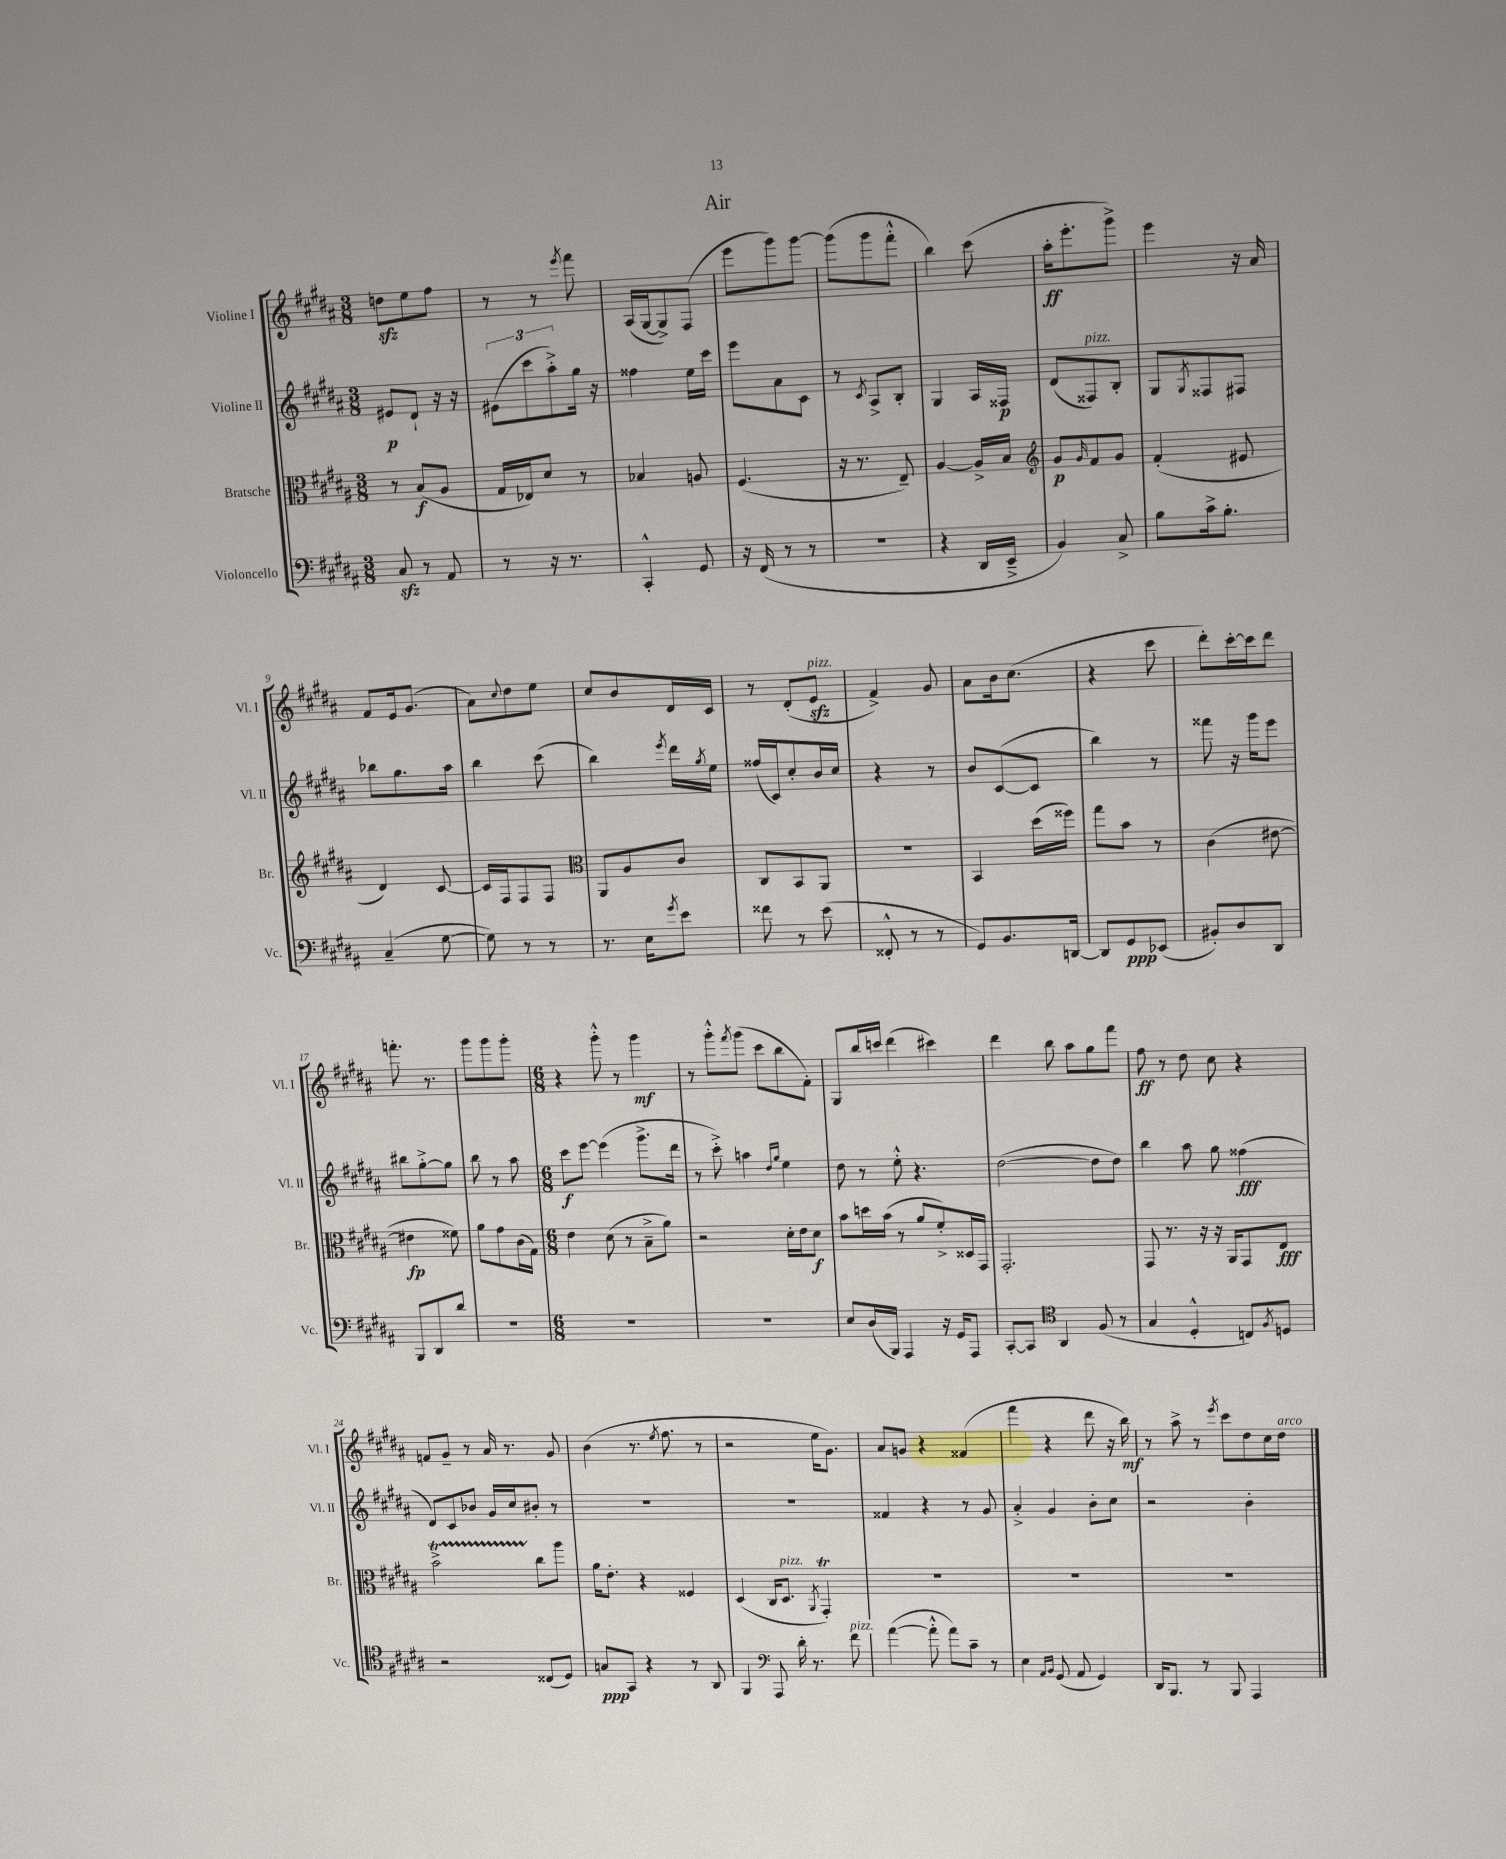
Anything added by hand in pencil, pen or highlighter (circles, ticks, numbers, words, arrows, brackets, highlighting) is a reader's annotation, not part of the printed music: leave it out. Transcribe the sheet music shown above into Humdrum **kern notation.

**kern	**dynam	**kern	**dynam	**kern	**dynam	**kern	**dynam
*part4	*part4	*part3	*part3	*part2	*part2	*part1	*part1
*staff4	*staff4	*staff3	*staff3	*staff2	*staff2	*staff1	*staff1
*I"Violoncello	*	*I"Bratsche	*	*I"Violine II	*	*I"Violine I	*
*I'Vc.	*	*I'Br.	*	*I'Vl. II	*	*I'Vl. I	*
*clefF4	*	*clefC3	*	*clefG2	*	*clefG2	*
*k[f#c#g#d#a#]	*	*k[f#c#g#d#a#]	*	*k[f#c#g#d#a#]	*	*k[f#c#g#d#a#]	*
*M3/8	*	*M3/8	*	*M3/8	*	*M3/8	*
=1	=1	=1	=1	=1	=1	=1	=1
8C#zz/	.	8r	.	8e#X/L	p	8ddnzz\L	.
8r	.	(8B/L	f	8d#`/J	.	8ee\	.
8AA#/	.	8A#/J	.	16r	.	8ff#\J	.
.	.	.	.	16r	.	.	.
=2	=2	=2	=2	=2	=2	=2	=2
8r	.	16G#/LL	.	(12e#X\L	.	8r	.
.	.	16E-X/J)	.	.	.	.	.
.	.	.	.	12ccc#\	.	.	.
16r	.	8d#/J	.	.	.	8r	.
.	.	.	.	12aa#'^\)	.	.	.
8.r	.	.	.	.	.	.	.
.	.	.	.	.	.	8qeee/	.
.	.	8r	.	16gg#\Jk	.	8fff#\	.
.	.	.	.	16r	.	.	.
=3	=3	=3	=3	=3	=3	=3	=3
4CC#'^^/	.	4B-X/	.	4ff##X\	.	(16A#/LL	.
.	.	.	.	.	.	[16G#/J	.
.	.	.	.	.	.	8G#^/])	.
8GG#/	.	8An/	.	16ee\LL	.	(8F#/J	.
.	.	.	.	16ccc#\JJ	.	.	.
=4	=4	=4	=4	=4	=4	=4	=4
16r	.	(4.F#/	.	8eee\L	.	8eee\L	.
(16FF#/	.	.	.	.	.	.	.
8r	.	.	.	8a#\	.	8ggg#\)	.
8r	.	.	.	8c#\J	.	[8ggg#\J	.
=5	=5	=5	=5	=5	=5	=5	=5
4.r	.	16r	.	8r	.	(8ggg#\L]	.
.	.	8.r	.	.	.	.	.
.	.	.	.	8qc#/	.	.	.
.	.	.	.	8A#^/L	.	8ggg#\	.
.	.	8E~/)	.	8B'/J	.	8fff#'^^\J	.
=6	=6	=6	=6	=6	=6	=6	=6
4r	.	[4A#/	.	4G#/	.	4bb\)	.
16DD#/LL	.	16A#^/LL]	.	16A#/LL	.	(8ccc#\	.
16EE~^/JJ	.	16B/JJ	.	16F##X/JJ	p	.	.
=7	=7	=7	=7	=7	=7	=7	=7
*	*	*clefG2	*	*	*	*	*
4BB/)	.	8g#/L	p	(8d#/L	.	16aa#'\KL	ff
.	.	.	.	.	.	8.eee'\	.
.	.	16qqg#/	.	.	.	.	.
!	!	!	!	!LO:TX:a:i:t=pizz.	!	!	!
.	.	8f#/	.	8F##X/)	.	.	.
8C#^/	.	8g#/J	.	8B'/J	.	8ggg#^\J)	.
=8	=8	=8	=8	=8	=8	=8	=8
8B\L	.	(4f#'/	.	8G#/L	.	4eee\	.
.	.	.	.	8qG#/	.	.	.
16c#^\k	.	.	.	8F##X/	.	.	.
8.B'\J	.	.	.	.	.	.	.
.	.	8e#X/	.	8F#X/J	.	16r	.
.	.	.	.	.	.	16a#/	.
!!LO:LB:g=z
=9	=9	=9	=9	=9	=9	=9	=9
(4C#~/	.	4d#/)	.	8bb-X\L	.	8f#/L	.
.	.	.	.	8.gg#\	.	16e/k	.
.	.	.	.	.	.	(8.g#/J	.
[8G#\	.	[8c#/	.	.	.	.	.
.	.	.	.	16aa#\Jk	.	.	.
=10	=10	=10	=10	=10	=10	=10	=10
8G#\])	.	16c#/LL]	.	4bb\	.	8a#\L)	.
.	.	16F#/J	.	.	.	.	.
.	.	.	.	.	.	8qqcc#/	.
8r	.	8F#/	.	.	.	8dd#\	.
8r	.	8F#/J	.	(8ccc#\	.	8ee\J	.
=11	=11	=11	=11	=11	=11	=11	=11
*	*	*clefC3	*	*	*	*	*
8.r	.	8AA#/L	.	4bb\)	.	8cc#/L	.
.	.	8A#/	.	.	.	8b/	.
16E\KL	.	.	.	.	.	.	.
8qg#/	.	.	.	8qeee/	.	.	.
8e\J	.	8c#/J	.	16ddd#\LL	.	16d#/L	.
.	.	.	.	8qgg#/	.	.	.
.	.	.	.	16ee\JJ	.	16c#/JJ	.
=12	=12	=12	=12	=12	=12	=12	=12
8f##X\	.	8C#/L	.	(16ff##X/LL	.	8r	.
.	.	.	.	16c#/J)	.	.	.
8r	.	8BB/	.	8cc#'/	.	(8d#'/L	.
!	!	!	!	!	!	!LO:TX:a:i:t=pizz.	!
(8e\	.	8AA#/J	.	16b/L	.	8ezz/J	.
.	.	.	.	16cc#/JJ	.	.	.
=13	=13	=13	=13	=13	=13	=13	=13
8FF##X'^^/	.	4.r	.	4r	.	4f#^/)	.
8r	.	.	.	.	.	.	.
8r	.	.	.	8r	.	8g#/	.
=14	=14	=14	=14	=14	=14	=14	=14
8GG#/L)	.	4BB/	.	8b/L	.	8a#\L	.
8.BB/	.	.	.	([8c#/	.	16b\k	.
.	.	.	.	.	.	(8.cc#\J	.
.	.	(16dd#\LL	.	8c#/J]	.	.	.
[16DDn/Jk	.	16ff##X\JJ)	.	.	.	.	.
=15	=15	=15	=15	=15	=15	=15	=15
8DD/L]	.	8gg#\L	.	4bb\)	.	4r	.
8GG#/	ppp	8b\J	.	.	.	.	.
(8EE-X/J	.	8r	.	8r	.	8ccc#\	.
=16	=16	=16	=16	=16	=16	=16	=16
8BB#X'/L)	.	(4c#\	.	8fff##X\	.	8ddd#'\L)	.
8D#/	.	.	.	16r	.	[16ccc#'\L	.
.	.	.	.	16ggg#\KL	.	16ccc#\J]	.
8DD#/J	.	[8e#X\	.	8eee\J	.	8ddd#\J	.
!!LO:LB:g=z
=17	=17	=17	=17	=17	=17	=17	=17
8BBB/L	.	4e#X\]	fp	8bb#X\L	.	8.fffn'\	.
8DD#/	.	.	.	[8gg#'^\	.	.	.
.	.	.	.	.	.	8.r	.
8d#/J	.	8f##X\)	.	8gg#\J]	.	.	.
=18	=18	=18	=18	=18	=18	=18	=18
4.r	.	8a#\L	.	8bb\	.	8ggg#\L	.
.	.	8g#\	.	8r	.	8ggg#\	.
.	.	(16c#\L	.	8aa#\	.	8ggg#'\J	.
.	.	16G#\JJ)	.	.	.	.	.
=19	=19	=19	=19	=19	=19	=19	=19
*M6/8	*	*M6/8	*	*M6/8	*	*M6/8	*
2.r	.	4e\	.	8ccc#\L	f	4r	.
.	.	.	.	[8eee\J	.	.	.
.	.	(8d#\	.	(4eee\]	.	8ggg#'^^\	.
.	.	8r	.	.	.	8r	.
.	.	8B~^\L	.	8.ggg#^\L	.	4ggg#\	mf
.	.	8a#\J)	.	.	.	.	.
.	.	.	.	16ddd#\Jk	.	.	.
=20	=20	=20	=20	=20	=20	=20	=20
2.r	.	2r	.	8r	.	8r	.
.	.	.	.	8ccc#'^\)	.	8ggg#'^^\L	.
.	.	.	.	.	.	8qfff#/	.
.	.	.	.	4aan\	.	(8ggg#\J	.
.	.	.	.	.	.	8ccc#\L	.
.	.	.	.	16qqdd#/LL	.	.	.
.	.	.	.	16qqgg#/JJ	.	.	.
.	.	16d#'\LL	.	4ee\	.	8bb\	.
.	.	16e\J	.	.	.	.	.
.	.	8d#\J	f	.	.	8f#'\J)	.
=21	=21	=21	=21	=21	=21	=21	=21
8E/L	.	8b\L	.	8dd#\	.	8G#/L	.
(16D#/L	.	16ddn\L	.	8r	.	16bb/L	.
16BBB/JJ)	.	(16b\JJ	.	.	.	16cccn/JJ	.
4AAA#/	.	8r	.	8ee'^^\	.	(4ddd#\	.
.	.	8a#/L	.	4.r	.	.	.
16r	.	8f#'^/)	.	.	.	4ccc#X\)	.
16GG#/KL	.	.	.	.	.	.	.
8AAA#/J	.	16D##X/L	.	.	.	.	.
.	.	16GG#/JJ	.	.	.	.	.
=22	=22	=22	=22	=22	=22	=22	=22
[8CC#'/L	.	2.GG#'/	.	([2dd#\	.	4ddd#\	.
8CC#/J]	.	.	.	.	.	.	.
*clefC4	*	*	*	*	*	*	*
4AA#/	.	.	.	.	.	8bb\	.
.	.	.	.	.	.	8aa#\L	.
(8F#/	.	.	.	8dd#\L]	.	8gg#\	.
8r	.	.	.	8dd#\J)	.	8fff#\J	.
=23	=23	=23	=23	=23	=23	=23	=23
4G#/	.	8GG#/	.	4bb\	.	8ff#\	ff
.	.	8.r	.	.	.	8r	.
4D#'^^/	.	.	.	8aa#\	.	8dd#\	.
.	.	16r	.	.	.	.	.
.	.	16r	.	8gg#\	.	8cc#\	.
.	.	16AA#/KL	.	.	.	.	.
8Cn/L)	.	8GG#/	.	(4ff##X\	fff	4r	.
8qF#/	.	.	.	.	.	.	.
8Dn/J	.	8E/J	fff	.	.	.	.
!!LO:LB:g=z
=24	=24	=24	=24	=24	=24	=24	=24
2r	.	2bT^\	.	8d#/L)	.	8fn/L	.
.	.	.	.	8c#/	.	8g#~/J	.
.	.	.	.	8b-X/J	.	8r	.
.	.	.	.	16g#/LL	.	16a#/	.
.	.	.	.	16cc#/J	.	8.r	.
(8C##X/L	.	8cc#\L	.	8b#X'/J	.	.	.
8D#/J)	.	8aa#\J	.	8r	.	8g#/	.
=25	=25	=25	=25	=25	=25	=25	=25
8Gn/L	ppp	16a#\KL	.	2.r	.	(4b\	.
.	.	8.e'\J	.	.	.	.	.
8GG#/J	.	.	.	.	.	.	.
4r	.	4r	.	.	.	8.r	.
.	.	.	.	.	.	8qee/	.
.	.	.	.	.	.	8.ff#\	.
8r	.	4F##X/	.	.	.	.	.
8AA#/	.	.	.	.	.	8r	.
=26	=26	=26	=26	=26	=26	=26	=26
4FF#/	.	(4D#/	.	2.r	.	2r	.
*clefF4	*	*	*	*	*	*	*
8AAA#/	.	16C#/KL	.	.	.	.	.
!	!	!LO:TX:a:i:t=pizz.	!	!	!	!	!
.	.	8.D#/J	.	.	.	.	.
16d#'\	.	.	.	.	.	.	.
8.r	.	.	.	.	.	.	.
.	.	8qAA#/	.	.	.	.	.
.	.	4GG#T'/)	.	.	.	16ee\KL	.
.	.	.	.	.	.	8.g#\J)	.
!LO:TX:a:i:t=pizz.	!	!	!	!	!	!	!
8f#\	.	.	.	.	.	.	.
=27	=27	=27	=27	=27	=27	=27	=27
([4a#\	.	2.r	.	4f##X/	.	8a#/L	.
.	.	.	.	.	.	8gn/J	.
8a#'^^\]	.	.	.	4r	.	4r	.
8a#\L)	.	.	.	.	.	.	.
8c#~\J	.	.	.	8r	.	(4f##X/	.
8r	.	.	.	8g#/	.	.	.
=28	=28	=28	=28	=28	=28	=28	=28
4E\	.	2.r	.	4a#'^/	.	4fff#\	.
16qqAA#/LL	.	.	.	.	.	.	.
16qqBB/JJ	.	.	.	.	.	.	.
(8GG#/	.	.	.	4g#/	.	4r	.
8AA#/	.	.	.	.	.	.	.
4GG#/)	.	.	.	8b'\L	.	8ddd#\	.
.	.	.	.	8cc#\J	.	16r	.
.	.	.	.	.	.	16bb\)	mf
=29	=29	=29	=29	=29	=29	=29	=29
16DD#/KL	.	2.r	.	2r	.	8r	.
8.BBB/J	.	.	.	.	.	.	.
.	.	.	.	.	.	8aa#^\	.
8r	.	.	.	.	.	8r	.
.	.	.	.	.	.	8qeee/	.
8BBB/	.	.	.	.	.	8ccc#\L	.
4AAA#/	.	.	.	4b'\	.	8dd#\	.
.	.	.	.	.	.	16cc#\L	.
!	!	!	!	!	!	!LO:TX:a:i:t=arco	!
.	.	.	.	.	.	16dd#\JJ	.
==	==	==	==	==	==	==	==
*-	*-	*-	*-	*-	*-	*-	*-
